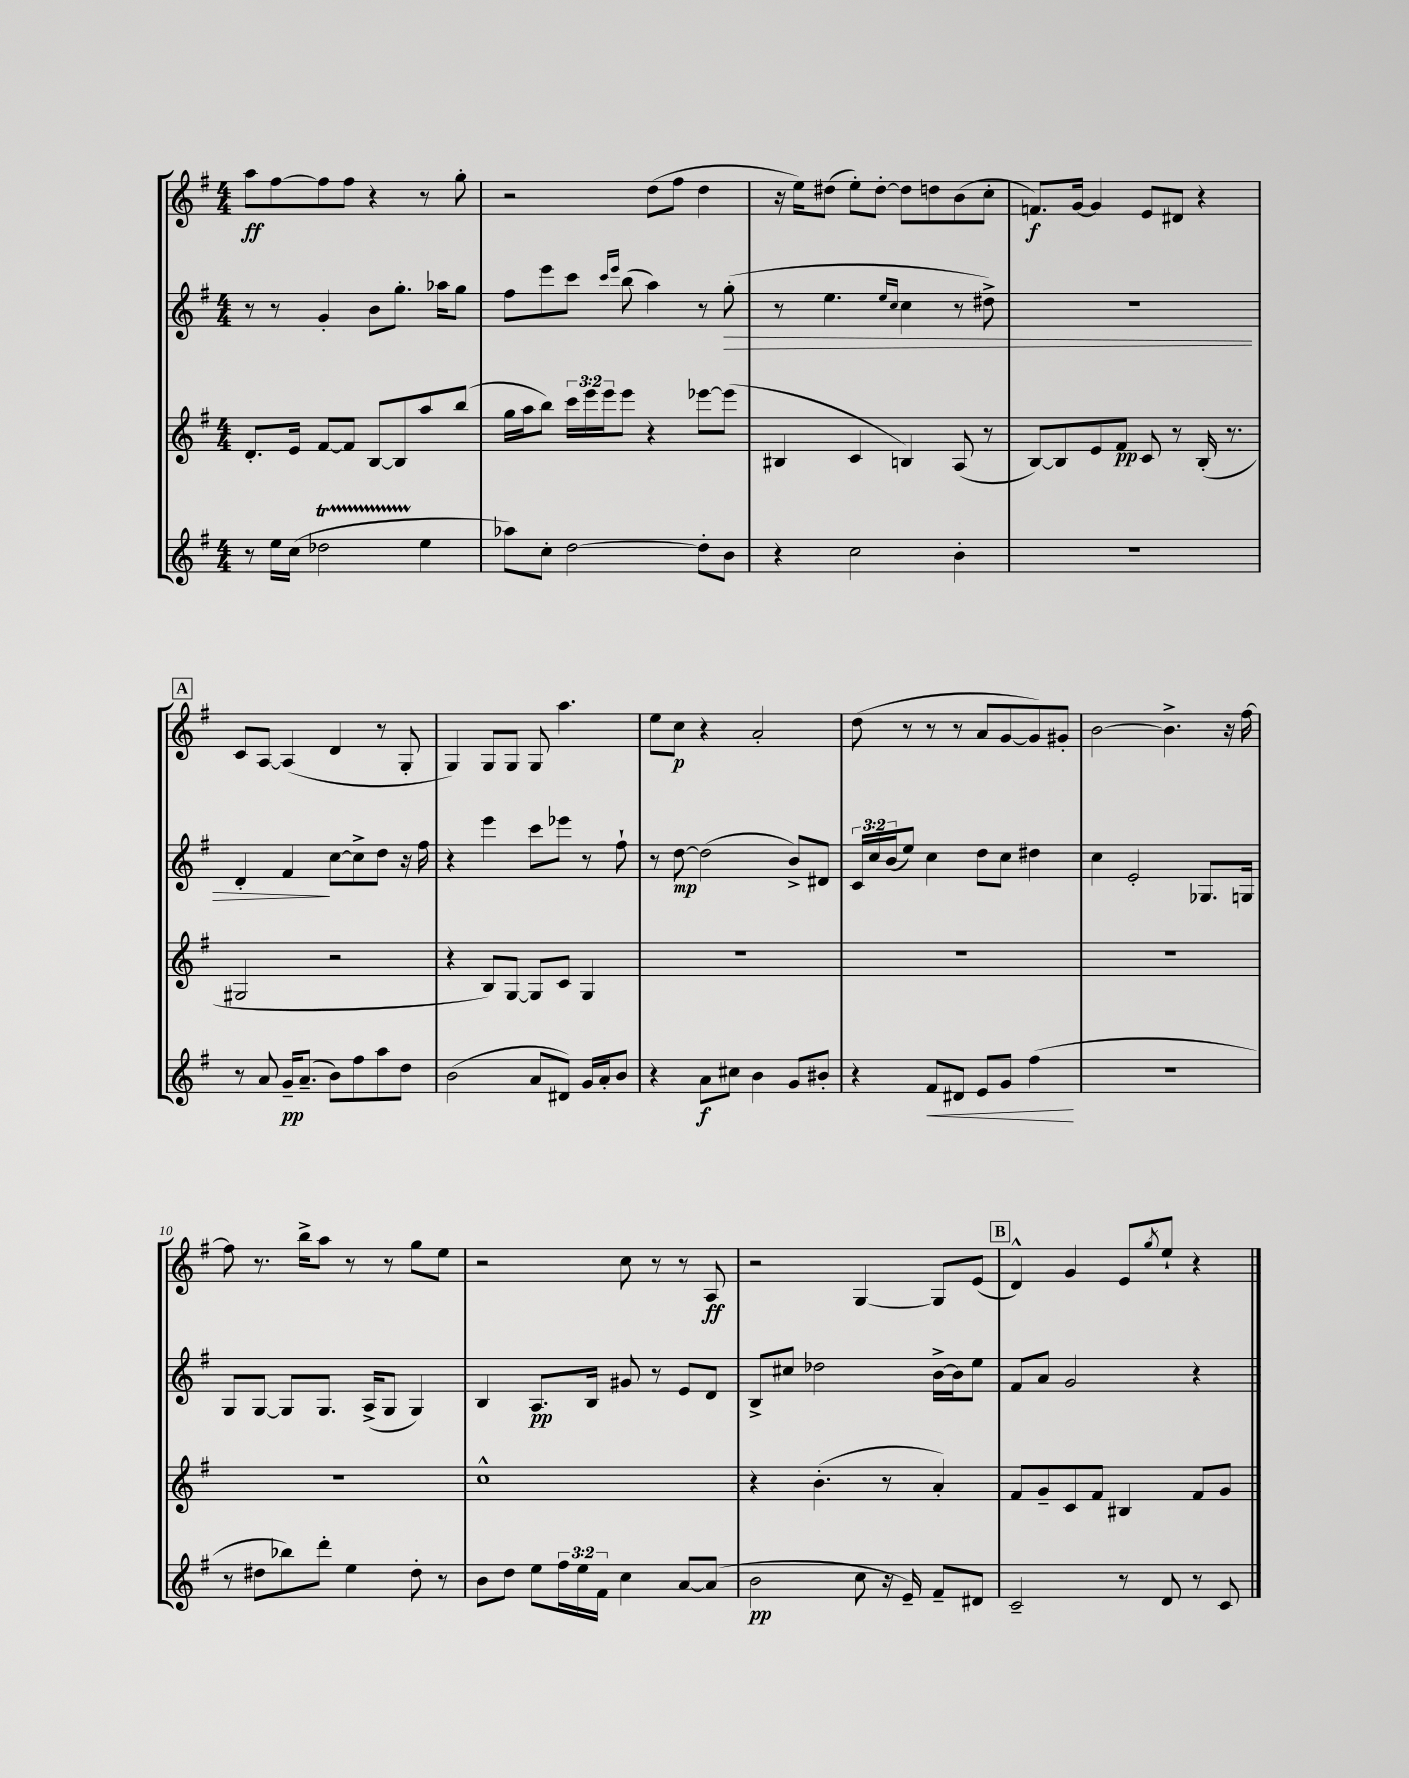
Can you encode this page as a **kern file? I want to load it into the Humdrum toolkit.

**kern	**kern	**kern	**kern
*staff4	*staff3	*staff2	*staff1
*clefG2	*clefG2	*clefG2	*clefG2
*k[f#]	*k[f#]	*k[f#]	*k[f#]
*M4/4	*M4/4	*M4/4	*M4/4
8r	8.d'/L	8r	8aa\L
16ee\LL	.	8r	[8ff#\
(16cc\JJ	16e/Jk	.	.
2dd-\	[8f#/L	4g'/	8ff#\]
.	8f#/]J	.	8ff#\J
.	[8B/L	8b\L	4r
.	8B/]	8.gg'\J	.
4ee\	8aa/	.	8r
.	.	16aa-\LK	.
.	(8bb/J	8gg\J	8gg'\
=	=	=	=
8aa-\L)	16gg\LL	8ff#\L	2r
.	16aa\J	.	.
8cc'\J	8bb\J)	8eee\	.
[2dd\	24ccc\LL	8ccc\J	.
.	24eee\	.	.
.	24eee\J	.	.
.	.	16qqccc/LL	.
.	.	16qqeee/JJ	.
.	8eee\J	(8bb\	.
.	4r	4aa\)	(8dd\L
.	.	.	8ff#\J
8dd'\]L	[8eee-\L	8r	4dd\
8b\J	(8eee-\]J	(8gg'\	.
=	=	=	=
4r	4B#/	8r	16r
.	.	.	16ee\LK)
.	.	4.ee\	(8dd#\J
2cc\	4c/	.	8ee'\L)
.	.	.	[8dd#'\J
.	.	16qqee/LL	.
.	.	16qqcc/JJ	.
.	4B/)	4cc\	8dd#\]L
.	.	.	8dd\
4b'\	(8A/	8r	(8b\
.	8r	8dd#^\)	8cc'\J
=	=	=	=
1r	[8B/L)	1r	8.f/L)
.	8B/]	.	.
.	.	.	[16g/Jk
.	8e/	.	4g/]
.	8f#/J	.	.
.	8c/	.	8e/L
.	8r	.	8d#/J
.	(16B'/	.	4r
.	8.r	.	.
=	=	=	=
8r	2G#/	4d'/	8c/L
8a/	.	.	[8A/J
16g~/LK	.	4f#/	(4A/]
(8.a~/J	.	.	.
8b\L)	2r	[8cc\L	4d/
8ff#\	.	8cc^\]	.
8aa\	.	8dd\J	8r
8dd\J	.	16r	8G'/
.	.	16ff#\	.
=	=	=	=
(2b\	4r	4r	4G/)
.	8B/L)	4eee\	8G/L
.	[8G/J	.	8G/J
8a/L	8G/]L	8ccc\L	8G/
8d#/J)	8c/J	8eee-\J	4.aa\
16g/LL	4G/	8r	.
16a'/J	.	.	.
8b/J	.	8ff#`\	.
=	=	=	=
4r	1r	8r	8ee\L
.	.	[8dd\	8cc\J
8a\L	.	(2dd\]	4r
8cc#\J	.	.	.
4b\	.	.	2a'/
8g/L	.	8b^/L)	.
8b#'/J	.	8d#/J	.
=	=	=	=
4r	1r	24c/LL	(8dd\
.	.	24cc/	.
.	.	(24b/J	.
.	.	8ee/J)	8r
8f#/L	.	4cc\	8r
8d#/J	.	.	8r
8e/L	.	8dd\L	8a/L
8g/J	.	8cc\J	[8g/
(4ff#\	.	4dd#\	8g/])
.	.	.	8g#'/J
=	=	=	=
1r	1r	4cc\	[2b\
.	.	2e'/	.
.	.	.	4.b^\]
.	.	8.G-/L	.
.	.	.	16r
.	.	16G/Jk	[16ff#\
=	=	=	=
8r	1r	8G/L	8ff#\]
8dd#\L	.	[8G/J	8.r
8bb-\)	.	8G/]L	.
.	.	.	16bb^\LK
8ddd'\J	.	8.G/J	8aa\J
4ee\	.	.	8r
.	.	(16A^/LK	.
.	.	8G/J	8r
8dd#'\	.	4G/)	8gg\L
8r	.	.	8ee\J
=	=	=	=
8b\L	1cc^^	4B/	2r
8dd\J	.	.	.
8ee\L	.	8.A/L	.
24ff#\L	.	.	.
24ee\	.	.	.
.	.	16B/Jk	.
24f#\JJ	.	.	.
4cc\	.	8g#/	8cc\
.	.	8r	8r
[8a/L	.	8e/L	8r
(8a/]J	.	8d/J	8A/
=	=	=	=
2b\	4r	8B^/L	2r
.	.	8cc#/J	.
.	(4.b'\	2dd-\	.
8cc\	.	.	[4G/
16r	8r	.	.
16e~/)	.	.	.
8f#~/L	4a'/)	[16b^\LL	8G/]L
.	.	16b\]J	.
8d#/J	.	8ee\J	(8e/J
=	=	=	=
2c~/	8f#/L	8f#/L	4d^^/)
.	8g~/	8a/J	.
.	8c/	2g/	4g/
.	8f#/J	.	.
8r	4B#/	.	8e/L
.	.	.	8qgg/
8d/	.	.	8ee`/J
8r	8f#/L	4r	4r
8c/	8g/J	.	.
==	==	==	==
*-	*-	*-	*-
